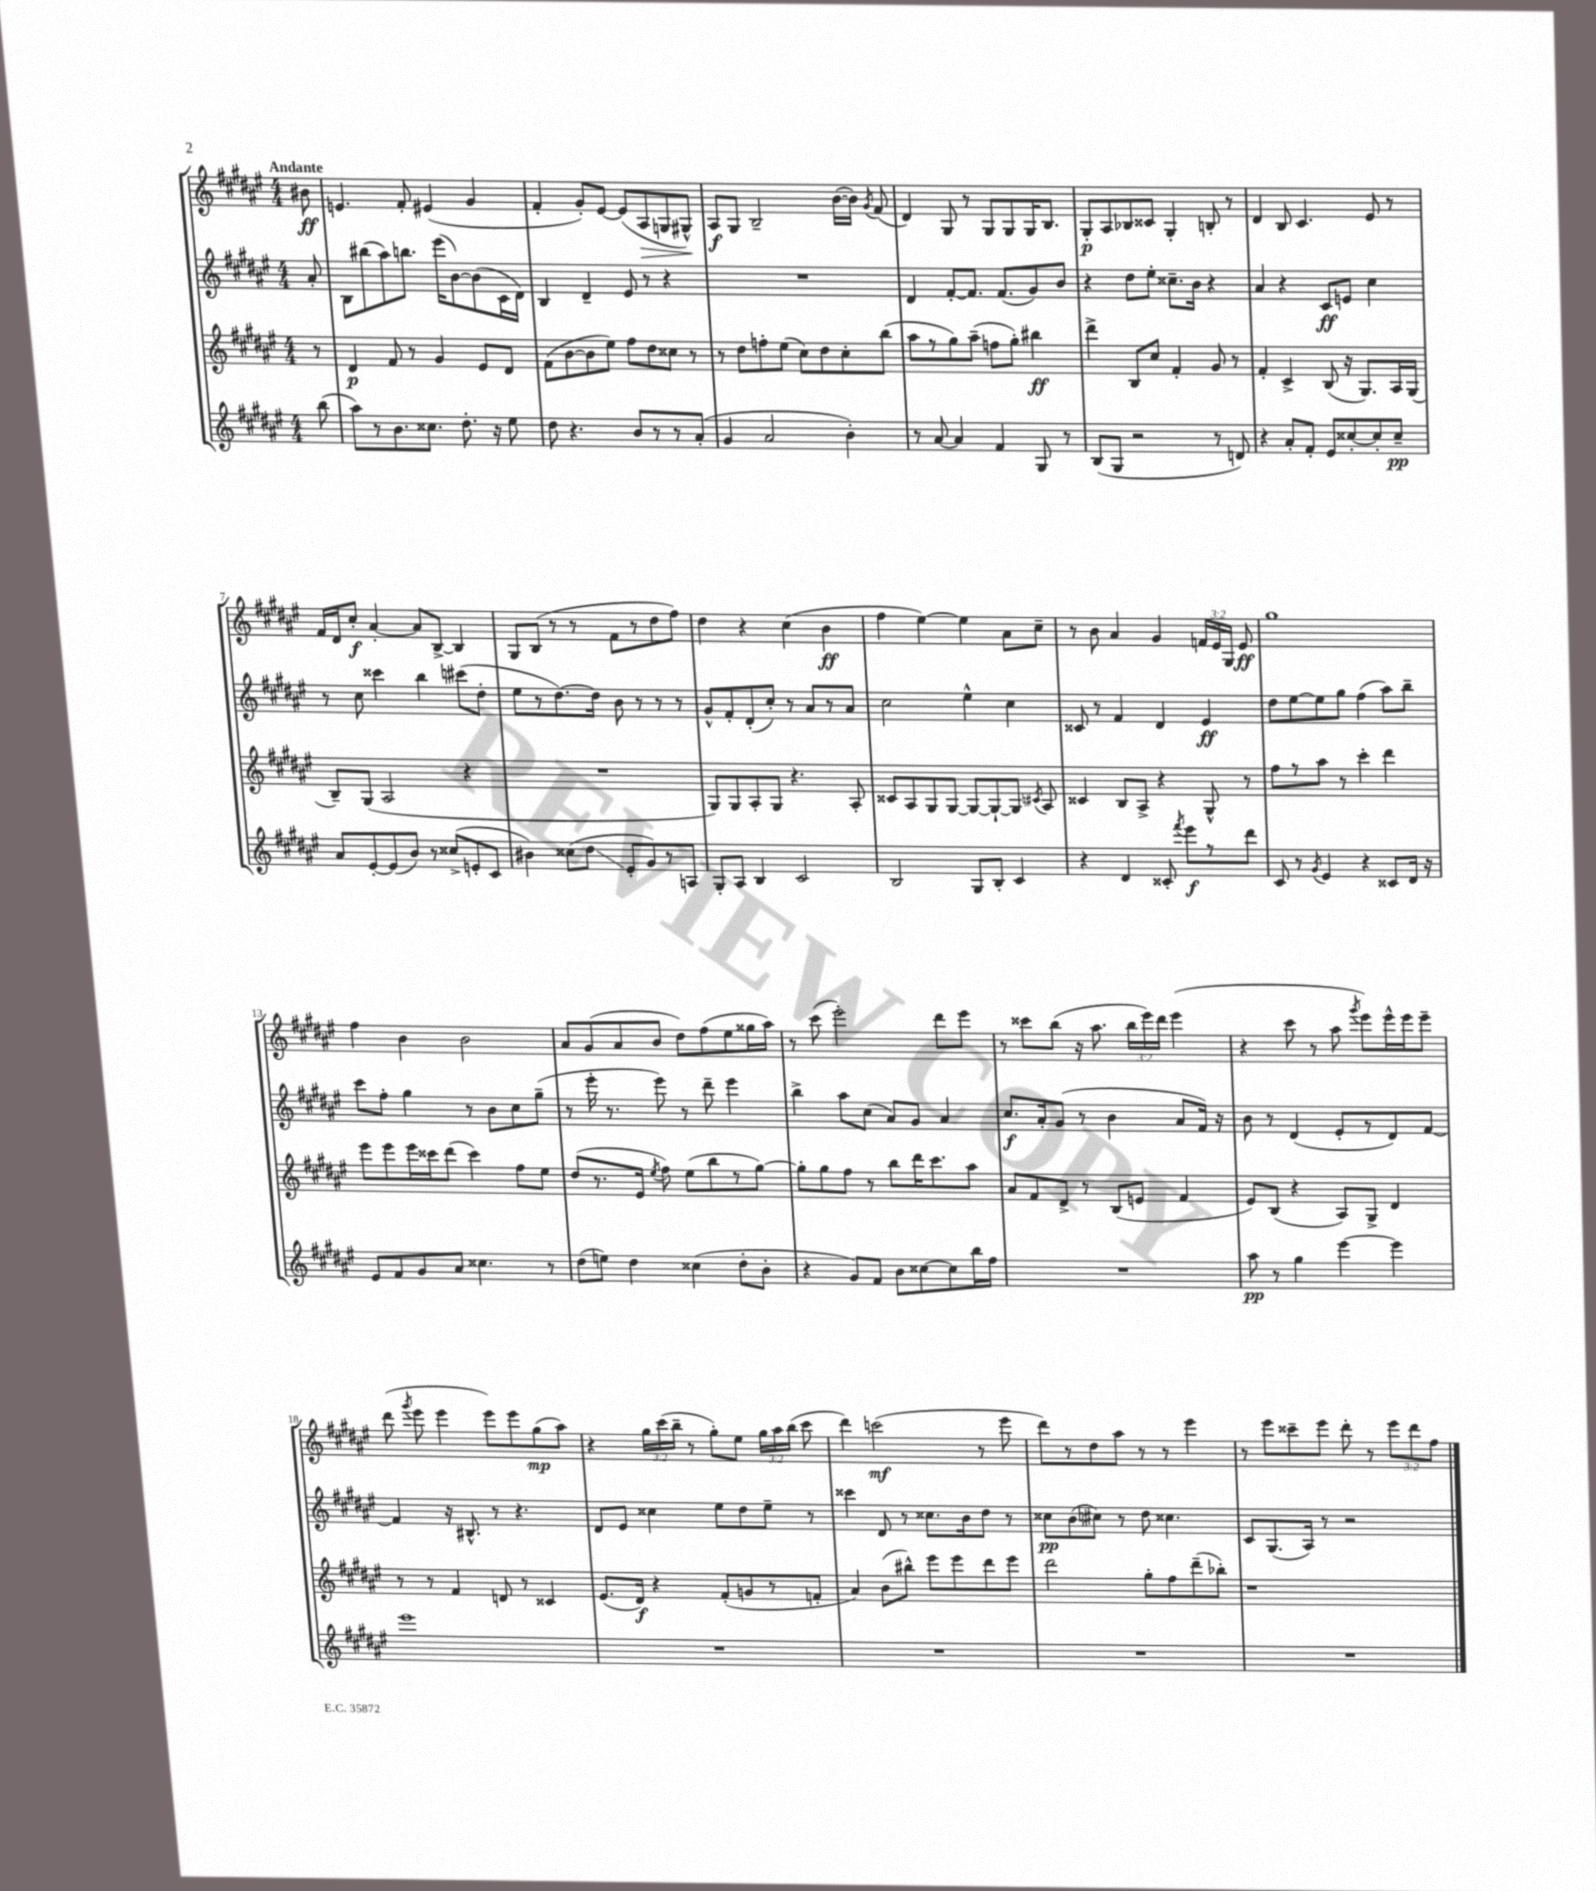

**kern	**kern	**kern	**kern
*staff4	*staff3	*staff2	*staff1
*clefG2	*clefG2	*clefG2	*clefG2
*k[f#c#g#d#a#e#]	*k[f#c#g#d#a#e#]	*k[f#c#g#d#a#e#]	*k[f#c#g#d#a#e#]
*M4/4	*M4/4	*M4/4	*M4/4
(8bb	8r	8a#'	8b#
=	=	=	=
8aa#)	4d#	8B	4.e
8r	.	(8bb#	.
8.b	8f#	8aa#)	.
.	8r	8.bb	8f#'
8.cc##	.	.	.
.	4g#	.	(4e#
.	.	(16eee#	.
8.dd#'	.	[8b)	.
.	8e#	(8b]	4g#
16r	.	.	.
8ee#	8d#	16c#	.
.	.	16d#)	.
=	=	=	=
8dd#	(8f#	4B	4f#'
4.r	[8b	.	.
.	8b]	4d#~	8g#')
.	8ee#)	.	[8e#
8b	8ff#	8e#	(8e#]
8r	8dd#	8r	8A#
8r	8cc##	4r	8G
(8a#'	8r	.	8G#^^)
=	=	=	=
4g#	8r	1r	8A#
.	8dd#	.	8G#
2a#	8ff'	.	2B~
.	(8ee#	.	.
.	8cc#)	.	.
.	8dd#	.	.
4b')	8cc#'	.	([16b
.	.	.	16b])
.	.	.	8qg#
.	(8bb	.	(8f#
=	=	=	=
8r	8aa#	4d#	4d#)
[8a#	8r	.	.
4a#]	8gg#)	[8f#'	8G#
.	(8aa#~	8.f#]	8r
4f#	8ff	.	8G#
.	.	(8.f#	.
.	8gg#')	.	8G#
8G#	4bb#	8g#)	16G#
.	.	.	8.B
8r	.	8b	.
=	=	=	=
(8B	4ddd#^	4r	8G#'
8G#	.	.	8A#
2r	8B	8dd#	8B-
.	8cc#	8ee#'	8c##
.	4f#'	8.cc##~	4G#'
.	.	16b	.
8r	8g#	4r	8B'
8d)	8r	.	8r
=	=	=	=
4r	4f#'	4a#	4d#
8a#'	4c#^	4r	8B
8f#'	.	.	4.c#
8e#	(8B	8c#	.
[8cc##'	16r	8e	.
.	8.G#)	.	.
8cc##']	.	4cc#	8e#
8cc##~	16A#	.	8r
.	(16G#	.	.
=	=	=	=
8a#	8B~)	8r	16f#
.	.	.	16d#
[8e#'	(8G#	8cc#	8cc#'
(8e#]	2A#	4ccc##	[4a#'
8b)	.	.	.
8r	.	4bb	8a#]
(8cc##^	.	.	[8B^
8e'	4r	(8ccc#	4B]
8c#	.	8dd#'	.
=	=	=	=
4b#)	1r	8ee#	8G#
.	.	8r	(8B
(8cc##	.	[8.dd#)	8r
8dd#	.	.	8r
.	.	16dd#]	.
8e#'	.	8b	8f#
8g#)	.	8r	8r
8r	.	8r	8dd#
8A	.	8r	8ff#)
=	=	=	=
8G#'	8G#)	8g#^^	4dd#
8A#	8G#	8f#'	.
4B	8A#'	(8d#'	4r
.	8G#	8cc#')	.
2c#	4.r	8r	(4cc#
.	.	8a#	.
.	.	8r	4b
.	8A#'	8a#	.
=	=	=	=
2B	8c##	2cc#	4ff#
.	8A#	.	.
.	8G#	.	[4ee#)
.	[8G#	.	.
8G#	8G#_	4ee#^^	4ee#]
8B'	8G#`_	.	.
4c#	8G#]	4cc#	8a#
.	8qc#	.	.
.	8A#	.	8cc#~
=	=	=	=
4r	4c##	8c##	8r
.	.	8r	8b
4d#	8B	4f#	4a#
.	8A#^	.	.
8c##'	4r	4d#	4g#
8qfff#	.	.	.
8eee#	.	.	.
8r	8G#^^	4e#	24f
.	.	.	24e#
.	.	.	24G#
8ddd#	8r	.	8e#
=	=	=	=
8c#	8ff#	8dd#	1gg#
8r	8r	[8ee#	.
8qg#	.	.	.
4e#	8aa#	8ee#]	.
.	8r	8gg#	.
4r	4ccc#'	(4ff#	.
8c##	4ddd#	8aa#)	.
16d#	.	8bb~	.
16r	.	.	.
=	=	=	=
8e#	8eee#	8ccc#	4ff#
8f#	8eee#	8ff#'	.
8g#	16eee#	4gg#	4b
.	16ccc##	.	.
8a#	(8ddd#	.	.
4.cc##	4ccc##)	8r	2b
.	.	8b	.
.	8ff#	8cc#	.
8r	8ee#	(8gg#~	.
=	=	=	=
(8dd#	(8dd#	8r	8a#
8ee)	8.r	16eee#'	(8g#
.	.	8.r	.
4dd#	.	.	8a#
.	16e#	.	.
.	8qee#	.	.
.	8ff#)	8eee#)	8b
(4cc##	(8ee#	8r	8dd#)
.	8bb	8ddd#~	(8ff#
8dd#'	8r	4eee#	8ee#
8b'	[8gg#)	.	16gg##
.	.	.	16aa#)
=	=	=	=
4r	8gg#']	4bb^	8r
.	8gg#	.	(8ccc#
8g#)	8ff#	8aa#	2eee#')
8f#	8r	(8cc#	.
8b	8bb	8a#)	.
[8cc##	16ddd#	8g#	.
.	8.ccc#	.	.
8cc##]	.	4a#	8ddd#
16bb	8aa#	.	8eee#
16ff#	.	.	.
=	=	=	=
1r	8a#	8.cc#	8r
.	8f#	.	8ccc##
.	.	16a#'	.
.	8d#^	(8g#	(8bb
.	8r	8r	16r
.	.	.	8.aa#
.	(8B	4b	.
.	8e	.	24bb
.	.	.	24eee#)
.	.	.	24ddd#
.	4f#	8a#	(4eee#
.	.	16f#)	.
.	.	16r	.
=	=	=	=
8aa#	8e#)	8b	4r
8r	(8B	8r	.
4gg#	4r	(4d#	8ccc#
.	.	.	8r
[4eee#	8A#)	8e#'	8aa#
.	.	.	8qggg#
.	8G#^	8r	8eee#)
4eee#]	4d#	8d#)	16eee#^^
.	.	.	16eee#
.	.	[8f#	8eee#~
=	=	=	=
1eee#	8r	4f#]	(8ddd#
.	.	.	8qggg#
.	8r	.	8eee#
.	4f#	16r	4eee#
.	.	8.B#^^	.
.	8d	8r	8eee#)
.	8r	4.r	8eee#
.	4c##	.	(8gg#
.	.	.	8aa#)
=	=	=	=
1r	(8.e#	8d#	4r
.	.	8e#	.
.	16d#)	.	.
.	4r	4cc##	24gg#
.	.	.	(24ccc#
.	.	.	24bb~
.	.	.	8r
.	(8f#'	8ee#	8gg#')
.	8g	8dd#	8ee#
.	8r	8ee#~	24gg#
.	.	.	24aa#
.	.	.	(24bb
.	8f'	8r	8ccc#
=	=	=	=
1r	4a#)	4ccc##	4ddd#)
.	(8b	8d#	(2ccc
.	8bb#^^)	8r	.
.	8eee#	8.cc##	.
.	8eee#	.	.
.	.	16b	.
.	8ddd#	8dd#	8r
.	8eee#	8r	8eee#
=	=	=	=
1r	2ddd#	8cc##	8ddd#)
.	.	(8b	8r
.	.	8cc#)	8dd#
.	.	8r	8aa#
.	8gg#'	8dd#	8r
.	8ff#	4.cc##	8r
.	(8ddd#~	.	4eee#
.	8bb-')	.	.
=	=	=	=
1r	1r	8c#	8r
.	.	(8.G#	8eee#
.	.	.	8ccc##~
.	.	16A#)	.
.	.	8r	8eee#
.	.	2r	8ddd#'
.	.	.	8r
.	.	.	12eee#
.	.	.	12ddd#
.	.	.	12ff#
==	==	==	==
*-	*-	*-	*-
